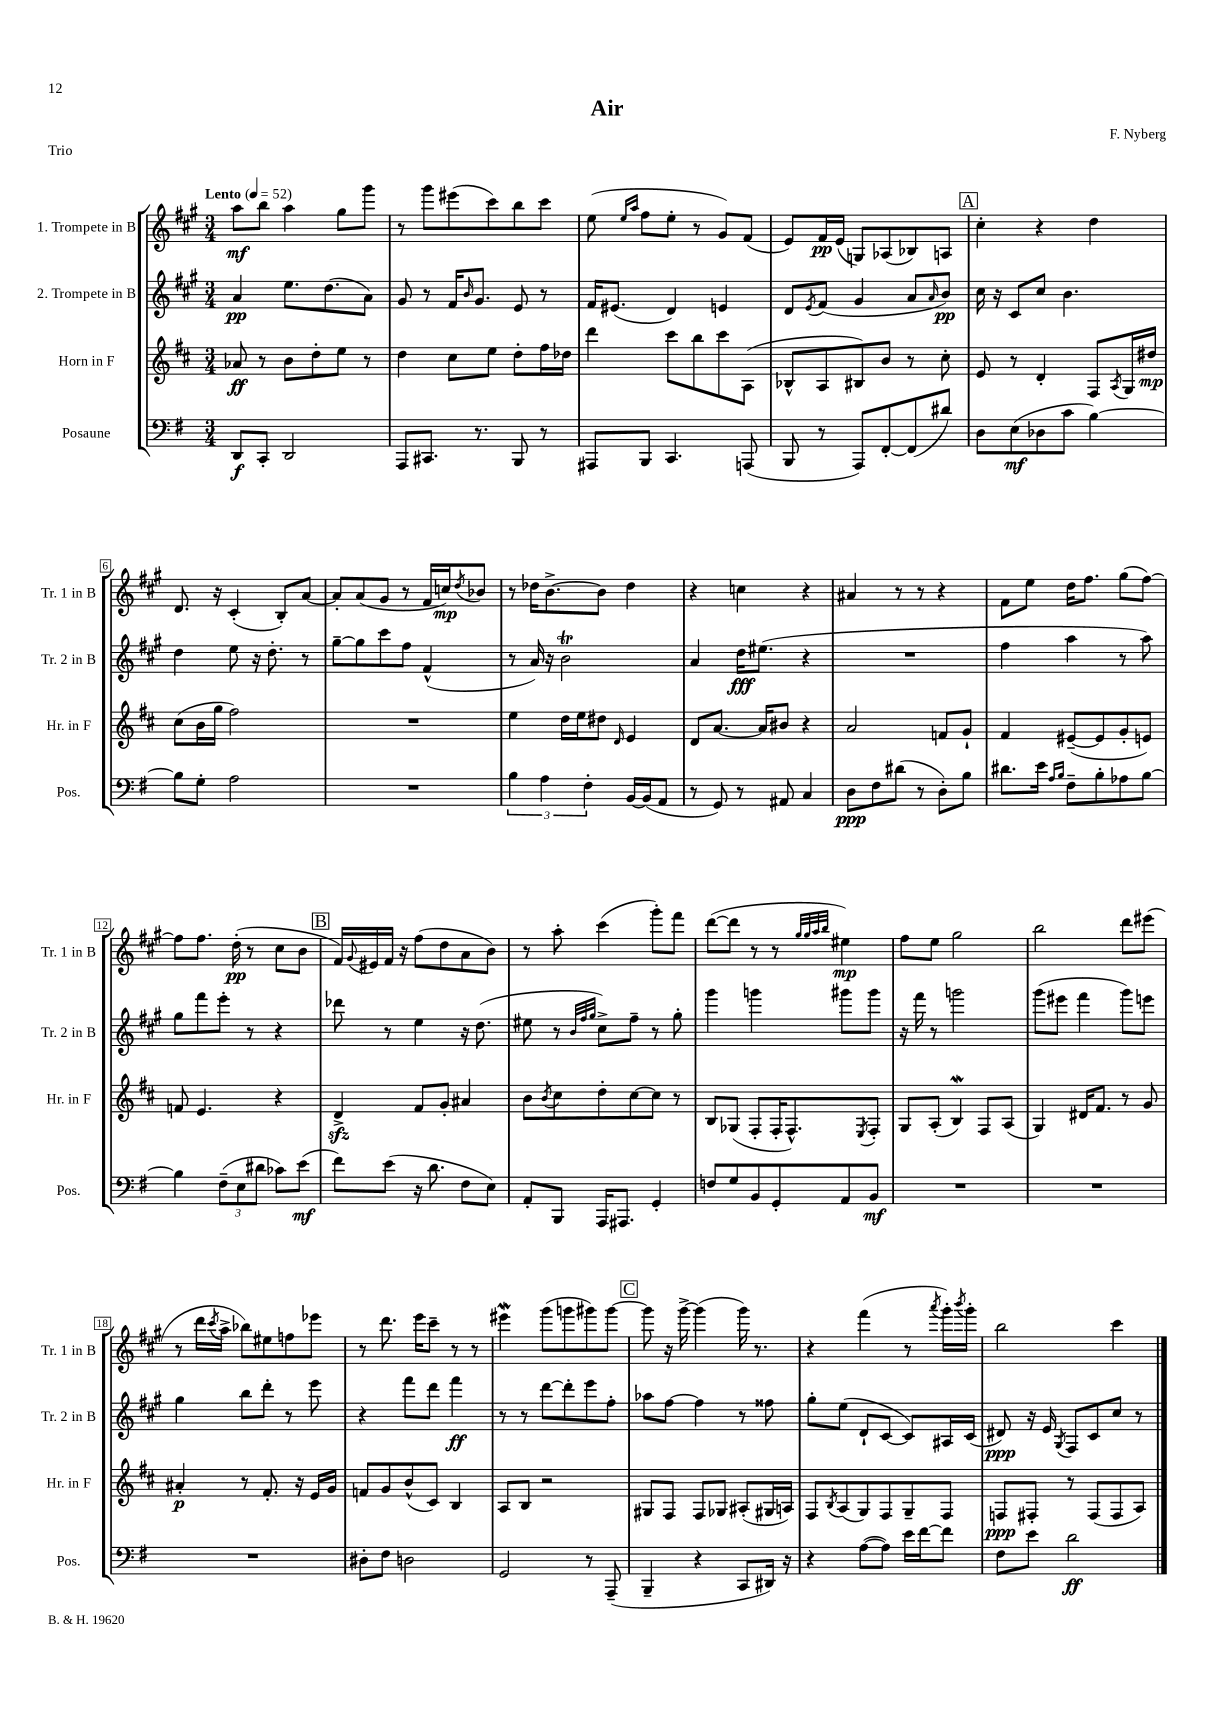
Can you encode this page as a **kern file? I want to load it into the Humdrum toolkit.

**kern	**dynam	**kern	**dynam	**kern	**dynam	**kern	**dynam
*part4	*part4	*part3	*part3	*part2	*part2	*part1	*part1
*staff4	*staff4	*staff3	*staff3	*staff2	*staff2	*staff1	*staff1
*I"Posaune	*	*I"Horn in F	*	*I"2. Trompete in B	*	*I"1. Trompete in B	*
*I'Pos.	*	*I'Hr. in F	*	*I'Tr. 2 in B	*	*I'Tr. 1 in B	*
*clefF4	*	*clefG2	*	*clefG2	*	*clefG2	*
*k[f#]	*	*k[f#c#]	*	*k[f#c#g#]	*	*k[f#c#g#]	*
*M3/4	*	*M3/4	*	*M3/4	*	*M3/4	*
*MM52	*	*MM52	*	*MM52	*	*MM52	*
=1	=1	=1	=1	=1	=1	=1	=1
!	!	!	!	!	!	!LO:TX:a:B:t=Lento	!
8DD/L	f	8a-X/	ff	4a/	pp	8aa\L	mf
8CC'/J	.	8r	.	.	.	8bb\J	.
2DD/	.	8b\L	.	8.ee\L	.	4aa\	.
.	.	8dd'\	.	.	.	.	.
.	.	.	.	(8.dd\	.	.	.
.	.	8ee\J	.	.	.	8gg#\L	.
.	.	8r	.	8a\J)	.	8ggg#\J	.
=2	=2	=2	=2	=2	=2	=2	=2
8AAA/L	.	4dd\	.	8g#/	.	8r	.
8.CC#X/J	.	.	.	8r	.	8ggg#\L	.
.	.	8cc#\L	.	16f#/KL	.	(8eee#X\	.
.	.	.	.	16qqb/	.	.	.
8.r	.	.	.	8.g#/J	.	.	.
.	.	8ee\J	.	.	.	8ccc#\)	.
8BBB/	.	8dd'\L	.	8e/	.	8bb\	.
8r	.	16ff#\L	.	8r	.	8ccc#\J	.
.	.	16dd-X\JJ	.	.	.	.	.
=3	=3	=3	=3	=3	=3	=3	=3
8AAA#X/L	.	4ddd\	.	16f#/KL	.	(8ee\	.
.	.	.	.	(8.e#X/J	.	.	.
.	.	.	.	.	.	16qqee/LL	.
.	.	.	.	.	.	16qqaa/JJ	.
8BBB/J	.	.	.	.	.	8ff#\L	.
4.CC/	.	8ccc#\L	.	4d/)	.	8ee'\J	.
.	.	8bb\	.	.	.	8r	.
.	.	8ccc#\	.	4en/	.	8g#/L)	.
(8AAAn/	.	(8A\J	.	.	.	(8f#/J	.
=4	=4	=4	=4	=4	=4	=4	=4
8BBB/	.	8B-X^^/L	.	8d/L	.	8e/L)	.
.	.	.	.	8qe/	.	.	.
8r	.	8A/	.	(8f#/J	.	16f#/L	pp
.	.	.	.	.	.	(16e/JJ	.
8AAA/L)	.	8B#X/)	.	4g#/	.	8Gn/L)	.
[8FF#'/	.	8b/J	.	.	.	(8A-X/	.
(8FF#/]	.	8r	.	8a/L	.	8B-X/)	.
.	.	.	.	16qqa/	.	.	.
8d#X/J)	.	8cc#'\	.	8b/J)	pp	8An/J	.
!!LO:REH:place=s1:t=A
=5	=5	=5	=5	=5	=5	=5	=5
8D\L	.	8e/	.	16cc#\	.	4cc#'\	.
.	.	.	.	16r	.	.	.
(8E\	mf	8r	.	8c#/L	.	.	.
8D-X\	.	4d'/	.	8cc#/J	.	4r	.
8c\J	.	.	.	4.b\	.	.	.
[4B\)	.	8F#/L	.	.	.	4dd\	.
.	.	8qA/	.	.	.	.	.
.	.	16G/L	.	.	.	.	.
.	.	16dd#X/JJ	mp	.	.	.	.
!!LO:LB:g=z
=6	=6	=6	=6	=6	=6	=6	=6
8B\L]	.	(8cc#\L	.	4dd\	.	8.d/	.
8G'\J	.	16b\L	.	.	.	.	.
.	.	16gg\JJ	.	.	.	16r	.
2A\	.	2ff#\)	.	8ee\	.	(4c#'/	.
.	.	.	.	16r	.	.	.
.	.	.	.	8.dd'\	.	.	.
.	.	.	.	.	.	8B'/L)	.
.	.	.	.	8r	.	[8a/J	.
=7	=7	=7	=7	=7	=7	=7	=7
2.r	.	2.r	.	[8gg#~\L	.	8a'/L]	.
.	.	.	.	8gg#\]	.	(8a/	.
.	.	.	.	8ccc#\	.	8g#/J	.
.	.	.	.	8ff#\J	.	8r	.
.	.	.	.	(4f#^^/	.	16f#/LL	.
.	.	.	.	.	.	16ccn/J)	mp
.	.	.	.	.	.	8qdd/	.
.	.	.	.	.	.	8b-X/J	.
=8	=8	=8	=8	=8	=8	=8	=8
6B\	.	4ee\	.	8r	.	8r	.
.	.	.	.	16a/)	.	16dd-X\KL	.
6A\	.	.	.	.	.	.	.
.	.	.	.	16r	.	[8.b^\	.
.	.	16dd\LL	.	2bT\	.	.	.
.	.	16ee\J	.	.	.	.	.
6F#'\	.	.	.	.	.	.	.
.	.	8dd#X\J	.	.	.	8b\J]	.
.	.	16qqd/	.	.	.	.	.
[16BB/LL	.	4e/	.	.	.	4dd-\	.
(16BB/J]	.	.	.	.	.	.	.
8AA/J	.	.	.	.	.	.	.
=9	=9	=9	=9	=9	=9	=9	=9
8r	.	8d/L	.	4a/	.	4r	.
8GG/)	.	[8.a/J	.	.	.	.	.
8r	.	.	.	16dd\KL	fff	4ccn\	.
.	.	16a/KL]	.	(8.ee#X\J	.	.	.
8AA#X/	.	8b#X/J	.	.	.	.	.
4C/	.	4r	.	4r	.	4r	.
=10	=10	=10	=10	=10	=10	=10	=10
8D\L	ppp	2a/	.	2.r	.	4a#X/	.
8F#\	.	.	.	.	.	.	.
(8d#X\J	.	.	.	.	.	8r	.
8r	.	.	.	.	.	8r	.
8D'\L)	.	8fn/L	.	.	.	4r	.
8B\J	.	8g`/J	.	.	.	.	.
=11	=11	=11	=11	=11	=11	=11	=11
8.d#X\L	.	4f#/	.	4ff#\	.	8f#\L	.
.	.	.	.	.	.	8ee\J	.
16e\Jk	.	.	.	.	.	.	.
16qqA/LL	.	.	.	.	.	.	.
16qqB/JJ	.	.	.	.	.	.	.
8F#~\L	.	([8e#X~/L	.	4aa\	.	16dd\KL	.
.	.	.	.	.	.	8.ff#\J	.
8B'\	.	8e#/]	.	.	.	.	.
8A-X\	.	8g'/	.	8r	.	(8gg#\L	.
[8B\J	.	8en/J)	.	8aa\)	.	[8ff#\J)	.
!!LO:LB:g=z
=12	=12	=12	=12	=12	=12	=12	=12
4B\]	.	8fn/	.	8gg#\L	.	8ff#\L]	.
.	.	4.e/	.	8fff#\	.	8.ff#\J	.
(12F#~\L	.	.	.	8eee'\J	.	.	.
.	.	.	.	.	.	(16dd'\	pp
12E\	.	.	.	.	.	.	.
.	.	.	.	8r	.	8r	.
12d#X\J	.	.	.	.	.	.	.
8c-X\L)	.	4r	.	4r	.	8cc#\L	.
(8e\J	mf	.	.	.	.	8b\J	.
!!LO:REH:place=s1:t=B
=13	=13	=13	=13	=13	=13	=13	=13
8f#\L)	.	4dzz^/	.	8ddd-X\	.	16f#/LL)	.
.	.	.	.	.	.	8qqg#/	.
.	.	.	.	.	.	16e#X/	.
(8e\J	.	.	.	8r	.	16f#/JJ	.
.	.	.	.	.	.	16r	.
16r	.	8f#/L	.	4ee\	.	(8ff#\L	.
8.d\	.	.	.	.	.	.	.
.	.	8g'/J	.	.	.	8dd\	.
8F#\L	.	4a#X/	.	16r	.	8a\	.
.	.	.	.	(8.dd\	.	.	.
8E\J)	.	.	.	.	.	8b\J)	.
=14	=14	=14	=14	=14	=14	=14	=14
8AA'/L	.	8b\L	.	8ee#X\	.	8r	.
.	.	8qb/	.	.	.	.	.
8BBB/J	.	8cc#\	.	8r	.	8aa'\	.
.	.	.	.	32qqb/LLL	.	.	.
.	.	.	.	32qqff#/	.	.	.
.	.	.	.	32qqgg#/JJJ	.	.	.
16AAA/KL	.	8dd'\	.	8cc#^\L)	.	(4ccc#\	.
8.AAA#X/J	.	.	.	.	.	.	.
.	.	[8cc#\	.	8ff#~\J	.	.	.
4GG'/	.	8cc#\J]	.	8r	.	8ggg#'\L)	.
.	.	8r	.	8gg#'\	.	8fff#\J	.
=15	=15	=15	=15	=15	=15	=15	=15
8Fn/L	.	8B/L	.	4ggg#\	.	([8ddd\L	.
8G/	.	(8G-X/J	.	.	.	8ddd\J]	.
8BB/	.	8F#'/L	.	4gggn\	.	8r	.
8GG'/	.	16F#'/K	.	.	.	8r	.
.	.	8.F#^^/)	.	.	.	.	.
.	.	.	.	.	.	32qqgg#/LLL	.
.	.	.	.	.	.	32qqgg#/	.
.	.	.	.	.	.	32qqaa/	.
.	.	.	.	.	.	32qqbb/JJJ	.
8AA/	.	.	.	8ggg#X\L	.	4ee#X\)	mp
.	.	8qE/	.	.	.	.	.
8BB/J	mf	8F#'/J	.	8ggg#\J	.	.	.
=16	=16	=16	=16	=16	=16	=16	=16
2.r	.	8G/L	.	16r	.	8ff#\L	.
.	.	.	.	16fff#\	.	.	.
.	.	(8A'/J	.	8r	.	8ee\J	.
.	.	4BW/)	.	2gggn\	.	2gg#\	.
.	.	8F#/L	.	.	.	.	.
.	.	(8A/J	.	.	.	.	.
=17	=17	=17	=17	=17	=17	=17	=17
2.r	.	4G/)	.	(8ggg#\L	.	2bb\	.
.	.	.	.	8eee#X\J	.	.	.
.	.	16d#X/KL	.	4fff#\	.	.	.
.	.	8.f#/J	.	.	.	.	.
.	.	8r	.	8ggg#\L)	.	8ddd\L	.
.	.	8g/	.	8eeen\J	.	(8eee#X\J	.
!!LO:LB:g=z
=18	=18	=18	=18	=18	=18	=18	=18
2.r	.	4a#X'/	p	4gg#\	.	8r	.
.	.	.	.	.	.	16ddd\LL	.
.	.	.	.	.	.	8qccc#/	.
.	.	.	.	.	.	16aa^\JJ	.
.	.	8r	.	8bb\L	.	8bb-X\L)	.
.	.	8.f#'/	.	8ddd'\J	.	8ee#X\	.
.	.	.	.	8r	.	8ffn\	.
.	.	16r	.	.	.	.	.
.	.	16e/LL	.	8eee\	.	8eee-X\J	.
.	.	16g/JJ	.	.	.	.	.
=19	=19	=19	=19	=19	=19	=19	=19
8D#X'\L	.	8fn/L	.	4r	.	8r	.
8F#\J	.	8g/	.	.	.	8.ddd\	.
2Dn\	.	(8b^^/	.	8fff#\L	.	.	.
.	.	.	.	.	.	16eee\KL	.
.	.	8c#/J)	.	8ddd\J	.	8ccc#~\J	.
.	.	4B/	.	4fff#\	ff	8r	.
.	.	.	.	.	.	8r	.
=20	=20	=20	=20	=20	=20	=20	=20
2GG/	.	8A/L	.	8r	.	4eee#XW\	.
.	.	8B/J	.	8r	.	.	.
.	.	2r	.	[8ddd\L	.	(8ggg#\L	.
.	.	.	.	8ddd'\]	.	8gggn\	.
8r	.	.	.	8eee\	.	8ggg#X\)	.
(8AAA~/	.	.	.	8ff#'\J	.	[8ggg#\J	.
!!LO:REH:place=s1:t=C
=21	=21	=21	=21	=21	=21	=21	=21
4BBB~/	.	8G#X/L	.	8aa-X\L	.	8ggg#\]	.
.	.	8F#/J	.	[8ff#\J	.	16r	.
.	.	.	.	.	.	[16ggg#^\	.
4r	.	8F#/L	.	4ff#\]	.	(4ggg#\]	.
.	.	8G-X/J	.	.	.	.	.
8CC/L	.	(8A#X'/L	.	8r	.	16ggg#\)	.
.	.	.	.	.	.	8.r	.
16DD#X/Jk)	.	16G#X/L	.	8ff##X\	.	.	.
16r	.	16An/JJ)	.	.	.	.	.
=22	=22	=22	=22	=22	=22	=22	=22
4r	.	8F#/L	.	8gg#'\L	.	4r	.
.	.	8qB/	.	.	.	.	.
.	.	(8A/	.	(8ee\J	.	.	.
([8A\L	.	8G/)	.	8d`/L	.	(4fff#\	.
8A\J])	.	8F#/	.	[8c#/J	.	.	.
16e\LL	.	8G~/	.	8c#/L])	.	8r	.
[16f#\J	.	.	.	.	.	.	.
.	.	.	.	.	.	8qaaa/	.
8f#\J]	.	8F#/J	.	16A#X/L	.	16ggg#'\LL)	.
.	.	.	.	.	.	8qbbb/	.
.	.	.	.	(16c#/JJ	.	16ggg#'\JJ	.
=23	=23	=23	=23	=23	=23	=23	=23
8F#\L	.	8Fn/L	ppp	8d#X/)	ppp	2bb\	.
8e\J	.	8F#X'/J	.	16r	.	.	.
.	.	.	.	16e/	.	.	.
.	.	.	.	8qG#/	.	.	.
2d\	ff	8r	.	8F#/L	.	.	.
.	.	(8F#/L	.	8c#/	.	.	.
.	.	8F#/	.	8cc#/J	.	4ccc#\	.
.	.	8A/J)	.	8r	.	.	.
==	==	==	==	==	==	==	==
*-	*-	*-	*-	*-	*-	*-	*-
